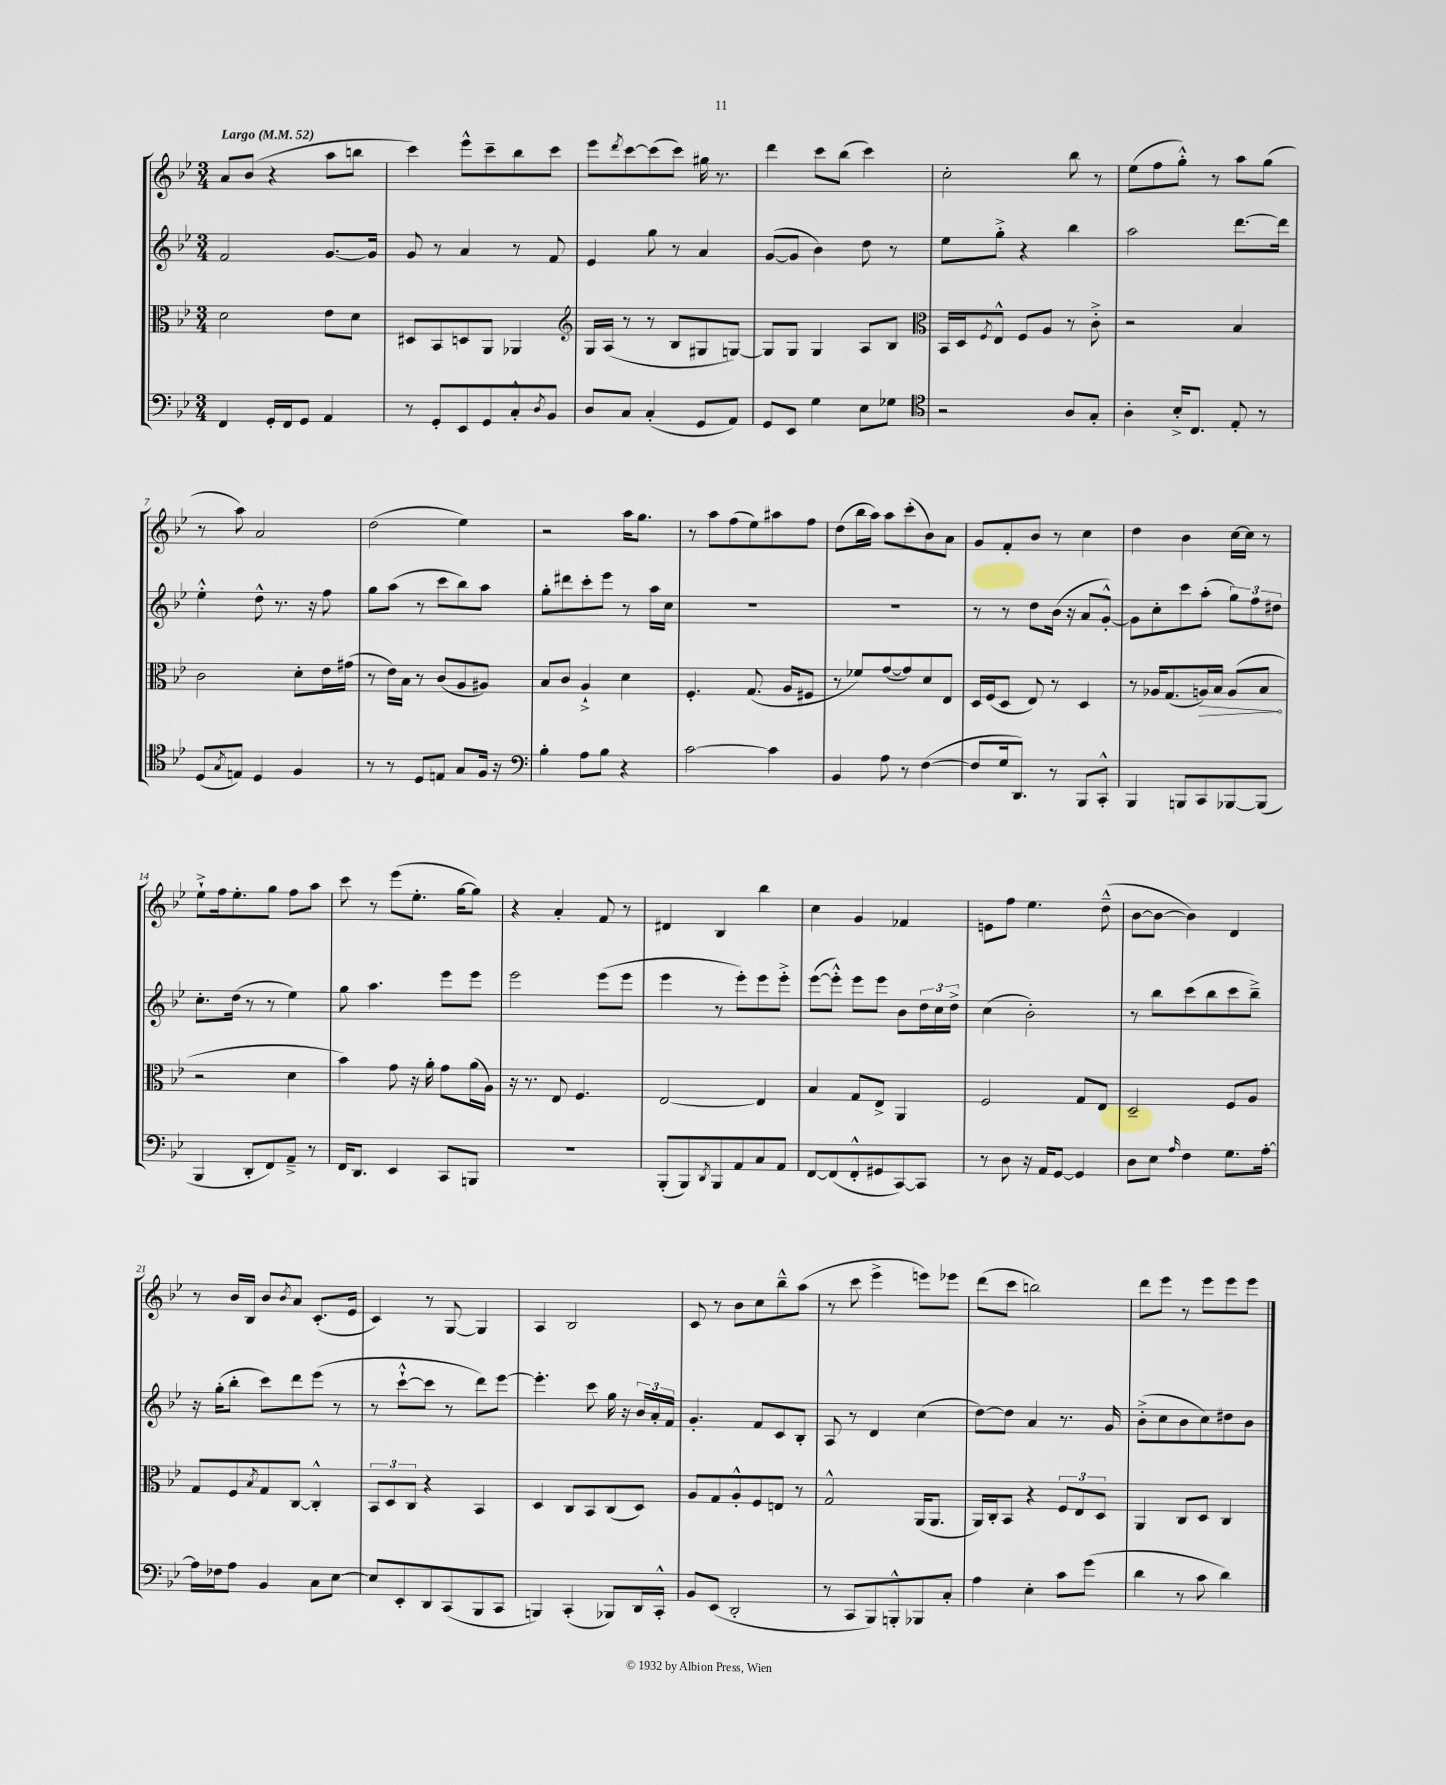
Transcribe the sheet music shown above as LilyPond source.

<<
\new StaffGroup <<
\new Staff = "s0" {
    \clef treble \key bes \major \numericTimeSignature \time 3/4 \tempo "Largo" 4 = 52
    a'8 bes'8( r4 a''8 b''8 |
    c'''4) ees'''8-^ c'''8-- bes''8 c'''8 |
    ees'''8 \acciaccatura { d'''8 } c'''8~ c'''8( c'''8) gis''16 r8. |
    d'''4 c'''8 bes''8( c'''4) |
    c''2-. bes''8 r8 |
    ees''8( f''8 g''8-.-^) r8 a''8 g''8( |
    r8 a''8) a'2 |
    d''2( ees''4) |
    r2 a''16 g''8. |
    r8 a''8 f''8( ees''8) ais''8 f''8 |
    d''8( bes''16 a''16) a''8 c'''8-.( bes'8) a'8 |
    g'8 f'8-. bes'8 r8 c''4 |
    d''4 bes'4 c''16~ c''16 r8 |
    ees''8-!-> f''16 ees''8.-. g''8 f''8 a''8 |
    c'''8 r8 ees'''8( ees''8.-. g''16~ g''8) |
    r4 a'4-. f'8 r8 |
    dis'4 bes4 bes''4 |
    c''4 g'4 fes'4 |
    e'8 f''8 ees''4. d''8---^( |
    bes'8~ bes'8~ bes'4) d'4 |
    r8 bes'16 bes16 bes'8 \acciaccatura { bes'8 } a'8 c'8.-.( ees'16 |
    c'4) r8 g8~ g4 |
    a4 bes2 |
    c'8 r8 bes'8 c''8 bes''8---^ a''8( |
    r8 c'''8 ees'''4-> e'''8) ees'''8 |
    d'''8( c'''8 b''2) |
    d'''8 ees'''8 r8 ees'''8 ees'''8 ees'''8 \bar "|." |
}
\new Staff = "s1" {
    \clef treble \key bes \major \numericTimeSignature \time 3/4
    f'2 g'8.~ g'16 |
    g'8 r8 a'4 r8 f'8 |
    ees'4 g''8 r8 a'4 |
    g'8~( g'8 bes'4) d''8 r8 |
    ees''8 g''8-.-> r4 bes''4 |
    a''2 d'''8.~ d'''16 |
    ees''4-.-^ d''8-^ r8. r16 f''8 |
    g''8 a''8( r8 c'''8 bes''8) a''8 |
    g''8-. dis'''8 c'''8-. ees'''8 r8 a''16 c''16 |
    R2. |
    R2. |
    r8 r8 d''8 bes'16( r16 a'8 g'8~-.-^) |
    g'8 c''8-. c'''8 a''8-.( \tuplet 3/2 { g''8) f''8 dis''8 } |
    c''8.-. d''16( r8 r8 ees''4) |
    g''8 a''4. ees'''8 ees'''8 |
    ees'''2 ees'''8( ees'''8 |
    ees'''4 r8 ees'''8-.) ees'''8 ees'''8-.-> |
    ees'''8~( ees'''8-.-^) ees'''8 ees'''8 bes'8 \tuplet 3/2 { d''16 c''16 d''16-> } |
    c''4( bes'2-.) |
    r8 bes''8 c'''8( bes''8 c'''8 bes''8--->) |
    r16 g''16-.( bes''8-. c'''8) d'''8 ees'''8( r8 |
    r8 c'''8~-!-^ c'''8 r8 d'''8) ees'''8~ |
    ees'''4.-. c'''8 g''16 r16 \tuplet 3/2 { bes'16 a'16-. f'16 } |
    g'4.-. f'8 c'8 bes8-. |
    a8 r8 d'4 c''4( |
    d''8~) d''8 a'4 r8. g'16 |
    bes'8-.->( c''8 bes'8 c''8) dis''8 bes'8 \bar "|." |
}
\new Staff = "s2" {
    \clef alto \key bes \major \numericTimeSignature \time 3/4
    d'2 ees'8 d'8 |
    dis8 bes,8 d8 a,8 aes,4 |
    \clef treble g16 a16( r8 r8 bes8 gis8 g8~) |
    g8 g8 g4 a8 bes8 |
    \clef alto bes,16 d16 \acciaccatura { f8 } ees8-^ f8 a8 r8 c'8-.-> |
    r2 bes4 |
    c'2 d'8-. ees'16 gis'16( |
    r8 ees'16) bes16 r8 c'8( a8 ais8) |
    bes8 c'8 a4-!-> d'4 |
    f4.-. g8.( a16 fis8 |
    r8 fes'8) g'8~( g'8) d'8 ees8 |
    d16 f16( d8 ees8) r8 d4 |
    r8 aes16 g8.( \once \override Hairpin.circled-tip = ##t a16\>) bes16 a8( bes8\! |
    r2 d'4 |
    bes'4) g'8 r16 a'16-. g'8 a'16( a16) |
    r16 r8. ees8 f4. |
    ees2~ ees4 |
    bes4 g8 ees8-> a,4 |
    f2 g8 ees8 |
    d2-- f8 a8 |
    g8 f8 \acciaccatura { bes8 } g8 c8~ c4-.-^ |
    \tuplet 3/2 { bes,8 d8 c8 } r4 bes,4 |
    d4 c8 bes,8 c8( d8) |
    a8 g8 a8-.-^ f8 e8 r8 |
    g2-^ a,16( a,8. |
    a,16) c16-. bes,8 r4 \tuplet 3/2 { f8 ees8 d8 } |
    a,4 c8 d8 c4 \bar "|." |
}
\new Staff = "s3" {
    \clef bass \key bes \major \numericTimeSignature \time 3/4
    f,4 g,16-. f,16 g,8 a,4 |
    r8 g,8-. ees,8 g,8 c8-.-^ \acciaccatura { d8 } bes,8 |
    d8 c8 c4-.( g,8 a,8) |
    g,8 ees,8 g4 ees8 ges8 |
    \clef tenor r2 a8 g8-. |
    a4-. bes16-.-> c8. ees8-. r8 |
    d8( \acciaccatura { g8 } e8) d4 f4 |
    r8 r8 d8 e8 g8 f16 r16 |
    \clef bass bes4-. a8 bes8 r4 |
    c'2~ c'4 |
    bes,4 a8 r8 f4~( |
    f8 g16 d,8.) r8 bes,,8 c,8-.-^ |
    bes,,4 b,,8 c,8 bes,,8~ bes,,8( |
    bes,,4 d,8-. f,8) a,8---> r8 |
    f,16 d,8. ees,4 c,8 b,,8 |
    R2. |
    bes,,8-.( bes,,8) \acciaccatura { d,8 } bes,,8 a,8 c8 a,8 |
    f,8~ f,8( f,8-.-^ gis,8 c,8~) c,8 |
    r8 d8 r16 a,16 g,8~ g,4 |
    d8 ees8 \grace { a16 } f4 g8. a16~-. |
    a16 fes16 a8 bes,4 c8 ees8~ |
    ees8 ees,8-. d,8 c,8( bes,,8 c,8 |
    b,,4) c,4-.( bes,,8) d,16 c,16-.-^ |
    bes,8 ees,8( d,2-. |
    r8 c,8 bes,,8) b,,8-.-^ bes,,8 c8-. |
    a4 ees4-. c'8 g'8( |
    d'4 r8 c'8 d'4) \bar "|." |
}
>>
>>
